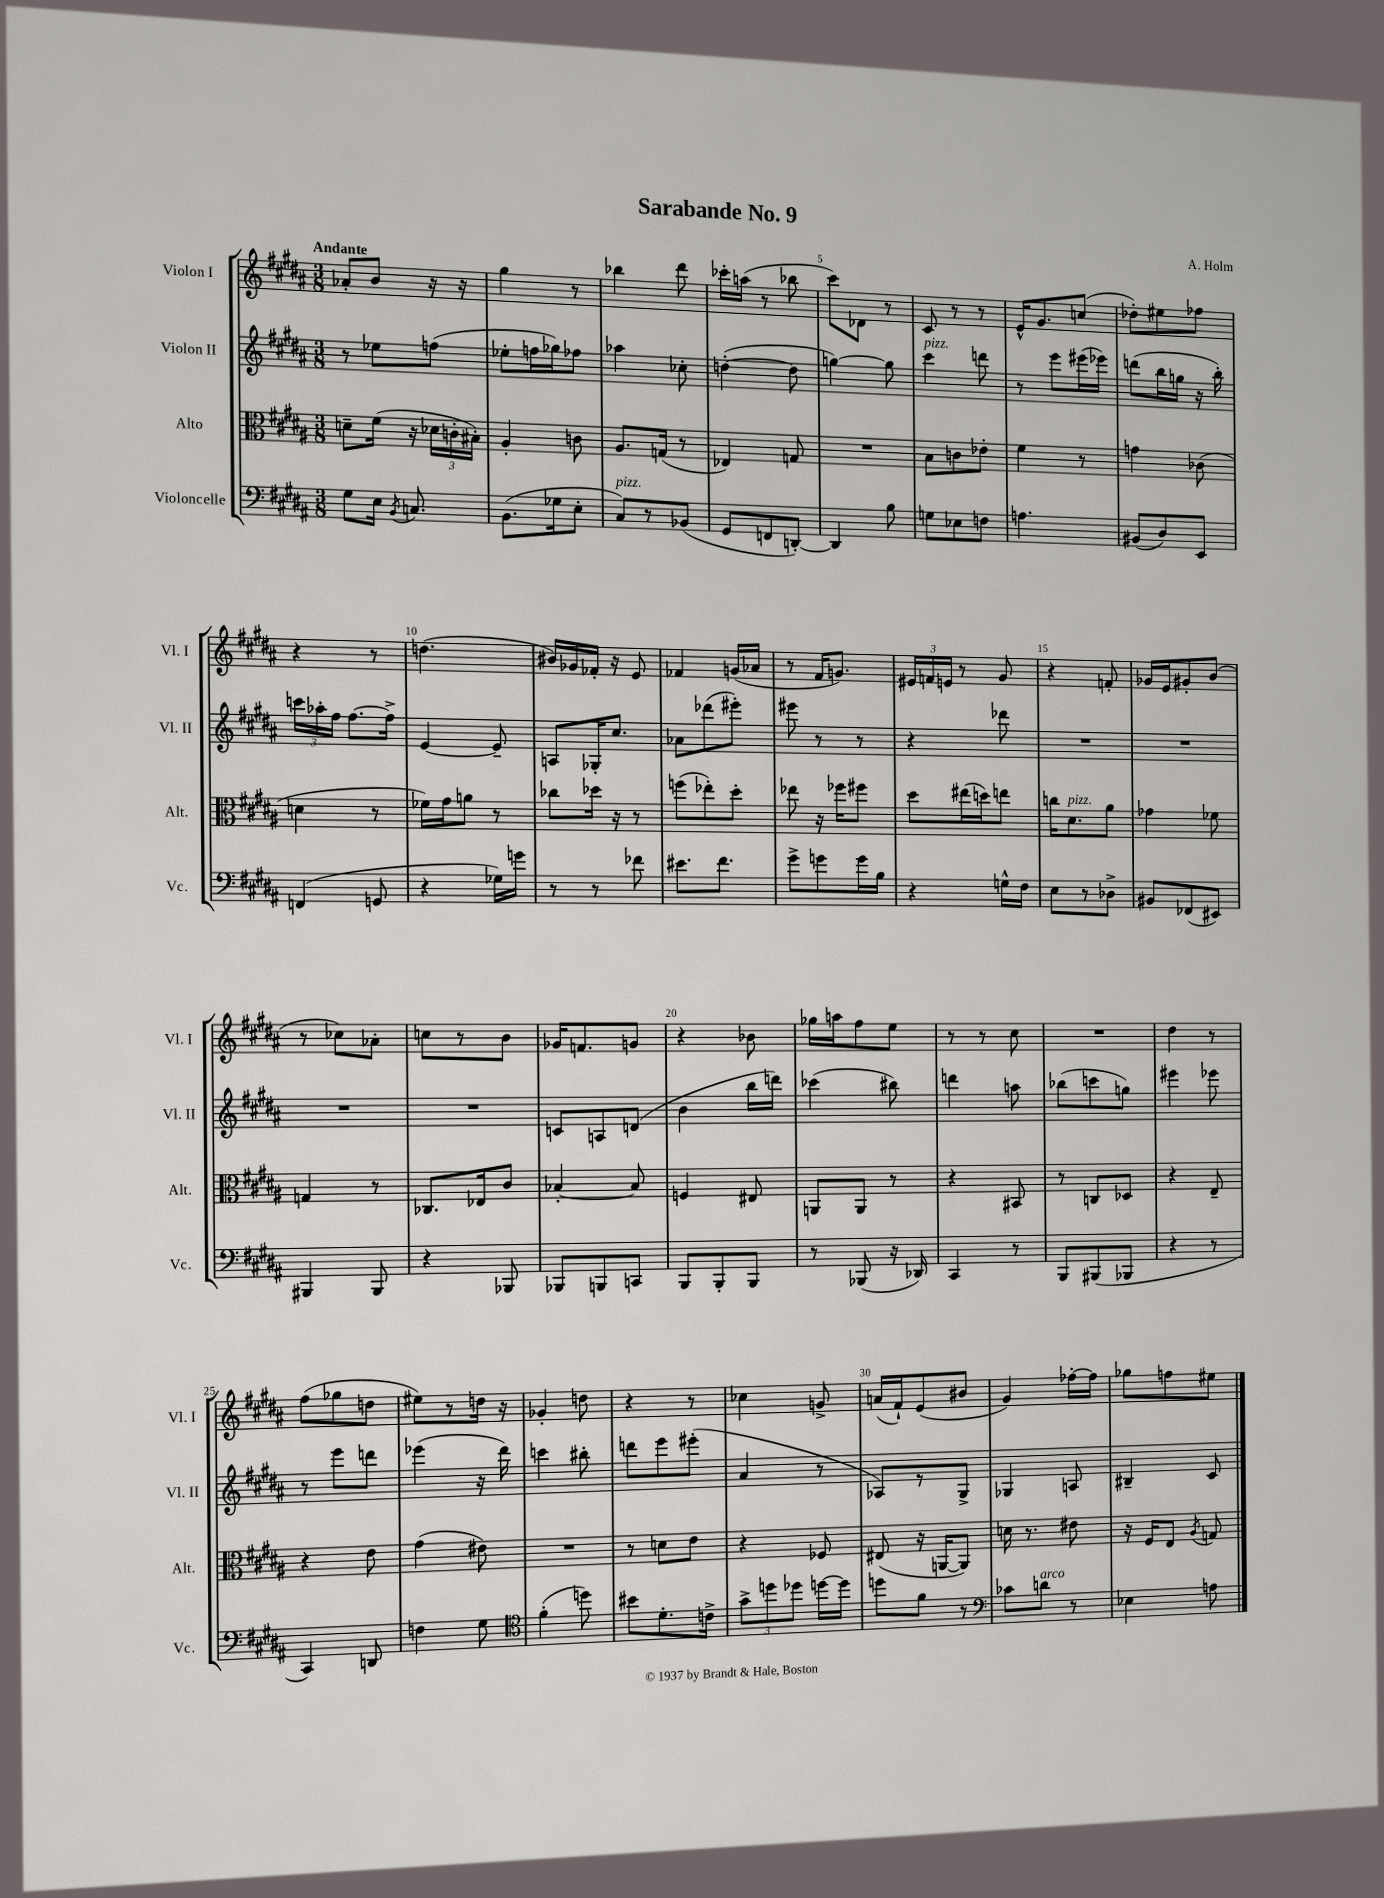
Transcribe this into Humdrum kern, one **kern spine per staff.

**kern	**kern	**kern	**kern
*staff4	*staff3	*staff2	*staff1
*clefF4	*clefC3	*clefG2	*clefG2
*k[f#c#g#d#a#]	*k[f#c#g#d#a#]	*k[f#c#g#d#a#]	*k[f#c#g#d#a#]
*M3/8	*M3/8	*M3/8	*M3/8
8G#\L	8d~\L	8r	8a-'/L
16E\Jk	(16f#\Jk	8ee-\L	8b/J
8qBB/	.	.	.
8.C/	16r	.	.
.	24d-\LL	(8ff\J	16r
.	24c'\	.	.
.	.	.	16r
.	24B#'\JJ)	.	.
=	=	=	=
(8.BB\L	4A#'/	8ee-'\L	4gg#\
.	.	16ff\L	.
16G-\k	.	16gg-\J)	.
8E'\J	8c\	8ff-\J	8r
=	=	=	=
8C#/L)	8.A#/L	4aa-\	4bb-\
8r	.	.	.
.	(16G/Jk	.	.
(8BB-/J	8r	8cc-'\	8ddd#\
=	=	=	=
8GG#/L	4E-/)	([4dd'\	16ccc-'\LL
.	.	.	(16aa\JJ
8FF/	.	.	8r
[8DD'/J)	8G/	8dd\]	8bb-\
=	=	=	=
4DD/]	4.r	[4gg\)	8ccc#\L)
.	.	.	8d-\J
8B\	.	8gg\]	8r
=	=	=	=
8G\L	8B\L	4ccc#\	8c#/
8E-\	8c\	.	8r
8F\J	8e-'\J	8ddd\	8r
=	=	=	=
4.A\	4f#\	8r	16e^^/LK
.	.	.	8.g#/
.	.	8eee\L	.
.	8r	(16eee#\L	(8cc/J
.	.	16eee-\JJ)	.
=	=	=	=
(8BB#/L	4g\	(8ddd\L	8dd-'\L)
8D#/)	.	16bb\L	8ee#\
.	.	16gg\JJ	.
8EE/J	(8c-\	16r	8ff-\J
.	.	16bb'\)	.
=	=	=	=
(4FF/	4d\	24ccc\LL	4r
.	.	24aa-'\	.
.	.	24ff#\JJ	.
.	.	[8.ff#\L	.
8GG/	8r	.	8r
.	.	16ff#^\]Jk	.
=	=	=	=
4r	16f-\LL)	[4e/	(4.dd\
.	16g#\J	.	.
.	8a\J	.	.
16G-\LL)	8r	8e~/]	.
16g\JJ	.	.	.
=	=	=	=
8r	8cc-\L	8A/L	16b#/LL)
.	.	.	16g-/
8r	16dd-\Jk	16G-'/K	16f-'/JJ
.	16r	8.cc#/J	16r
8f-\	8r	.	8e/
=	=	=	=
8.e#\L	(8ff\L	8a-\L	4f-/
.	8ee-'\)	(8ddd-\	.
8.f#\J	.	.	.
.	8dd#'\J	8eee#'\J)	(16g/LL
.	.	.	16a-/JJ
=	=	=	=
8g#^\L	8ee-\	8eee#\	8r
8g\	16r	8r	16f#/LK
.	16ff-\LK	.	8.g/J)
16g\L	8ff#\J	8r	.
16B\JJ	.	.	.
=	=	=	=
4r	8dd#\L	4r	24e#/LL
.	.	.	24f/
.	.	.	24e/JJ
.	(16ee#\L	.	8r
.	16dd\J)	.	.
16G^^\LL	8ee\J	8ddd-\	8g#/
16F#\JJ	.	.	.
=	=	=	=
8E\L	16cc\LK	4.r	4r
.	8.d#\	.	.
8r	.	.	.
8D-^\J	8a#\J	.	8f'/
=	=	=	=
8BB#/L	4g-\	4.r	16g-/LL
.	.	.	16e/J
(8FF-/	.	.	8g#'/
8EE#/J)	8f-\	.	(8b/J
=	=	=	=
4BBB#/	4G/	4.r	8r
.	.	.	8cc-\L)
8BBB#/	8r	.	8a-'\J
=	=	=	=
4r	8.C-/L	4.r	8cc\L
.	.	.	8r
.	16E-/k	.	.
8BBB-/	8c#/J	.	8b\J
=	=	=	=
8BBB-/L	[4B-'/	8c/L	16g-/LK
.	.	.	8.f/
8BBB/	.	8A/	.
8CC/J	8B-/]	(8d/J	8g/J
=	=	=	=
8BBB/L	4F/	4b\	4r
8BBB'/	.	.	.
8BBB/J	8E#/	16bb\LL	8b-\
.	.	16ddd\JJ)	.
=	=	=	=
8r	8AA/L	(4ccc-\	16gg-\LL
.	.	.	16aa\J
(8BBB-/	8AA/J	.	8ff#\
16r	8r	8bb#\)	8ee\J
16DD-/)	.	.	.
=	=	=	=
4CC#/	4r	4ddd\	8r
.	.	.	8r
8r	8BB#/	8aa\	8cc#\
=	=	=	=
8BBB/L	8r	(8bb-\L	4.r
(8BBB#/	8C/L	8ccc\	.
8BBB-/J	8D-/J	8gg\J)	.
=	=	=	=
4r	4r	4eee#\	4dd#\
8r	8E~/	8eee-\	8r
=	=	=	=
4CC#/)	4r	8r	(8ff#\L
.	.	8eee\L	8gg-\
8DD/	8e\	8ddd\J	8dd\J
=	=	=	=
4F\	(4g#\	(4eee-\	8ee#\L)
.	.	.	8r
8G#\	8e#\)	16r	16dd\Jk
.	.	16ddd#\)	16r
=	=	=	=
*clefC4	*	*	*
(4f#'\	4.r	4ccc\	4g-'/
8dd\)	.	8bb#'\	8dd\
=	=	=	=
8b#\L	8r	8ddd\L	4r
8.d#'\	8d\L	8eee\	.
.	8e\J	(8eee#'\J	8r
16c^\Jk	.	.	.
=	=	=	=
12g#^\L	4r	4a#/	4cc-\
12dd\	.	.	.
12dd-\J	.	.	.
[16dd\LL	8F-/	8r	8g^/
16dd\]JJ	.	.	.
=	=	=	=
8dd\L	(8E#/	8A-/L)	(16a/LL
.	.	.	16f#`/J)
8f#\J	16r	8r	(8e/
.	[16AA/LK	.	.
8r	8AA/]J)	8G#^/J	8b#/J
=	=	=	=
*clefF4	*	*	*
8c-\L	16d\	4G-/	4g#/)
.	8.r	.	.
8d\J	.	.	.
8r	8e#\	8A/	[16ff-'\LL
.	.	.	16ff-\]JJ
=	=	=	=
4E-\	16r	4B#~/	8gg-\L
.	16F#/LK	.	.
.	8E/J	.	8ff\
.	8qA#/	.	.
8A\	8G/	8c#/	8ee#\J
==	==	==	==
*-	*-	*-	*-
